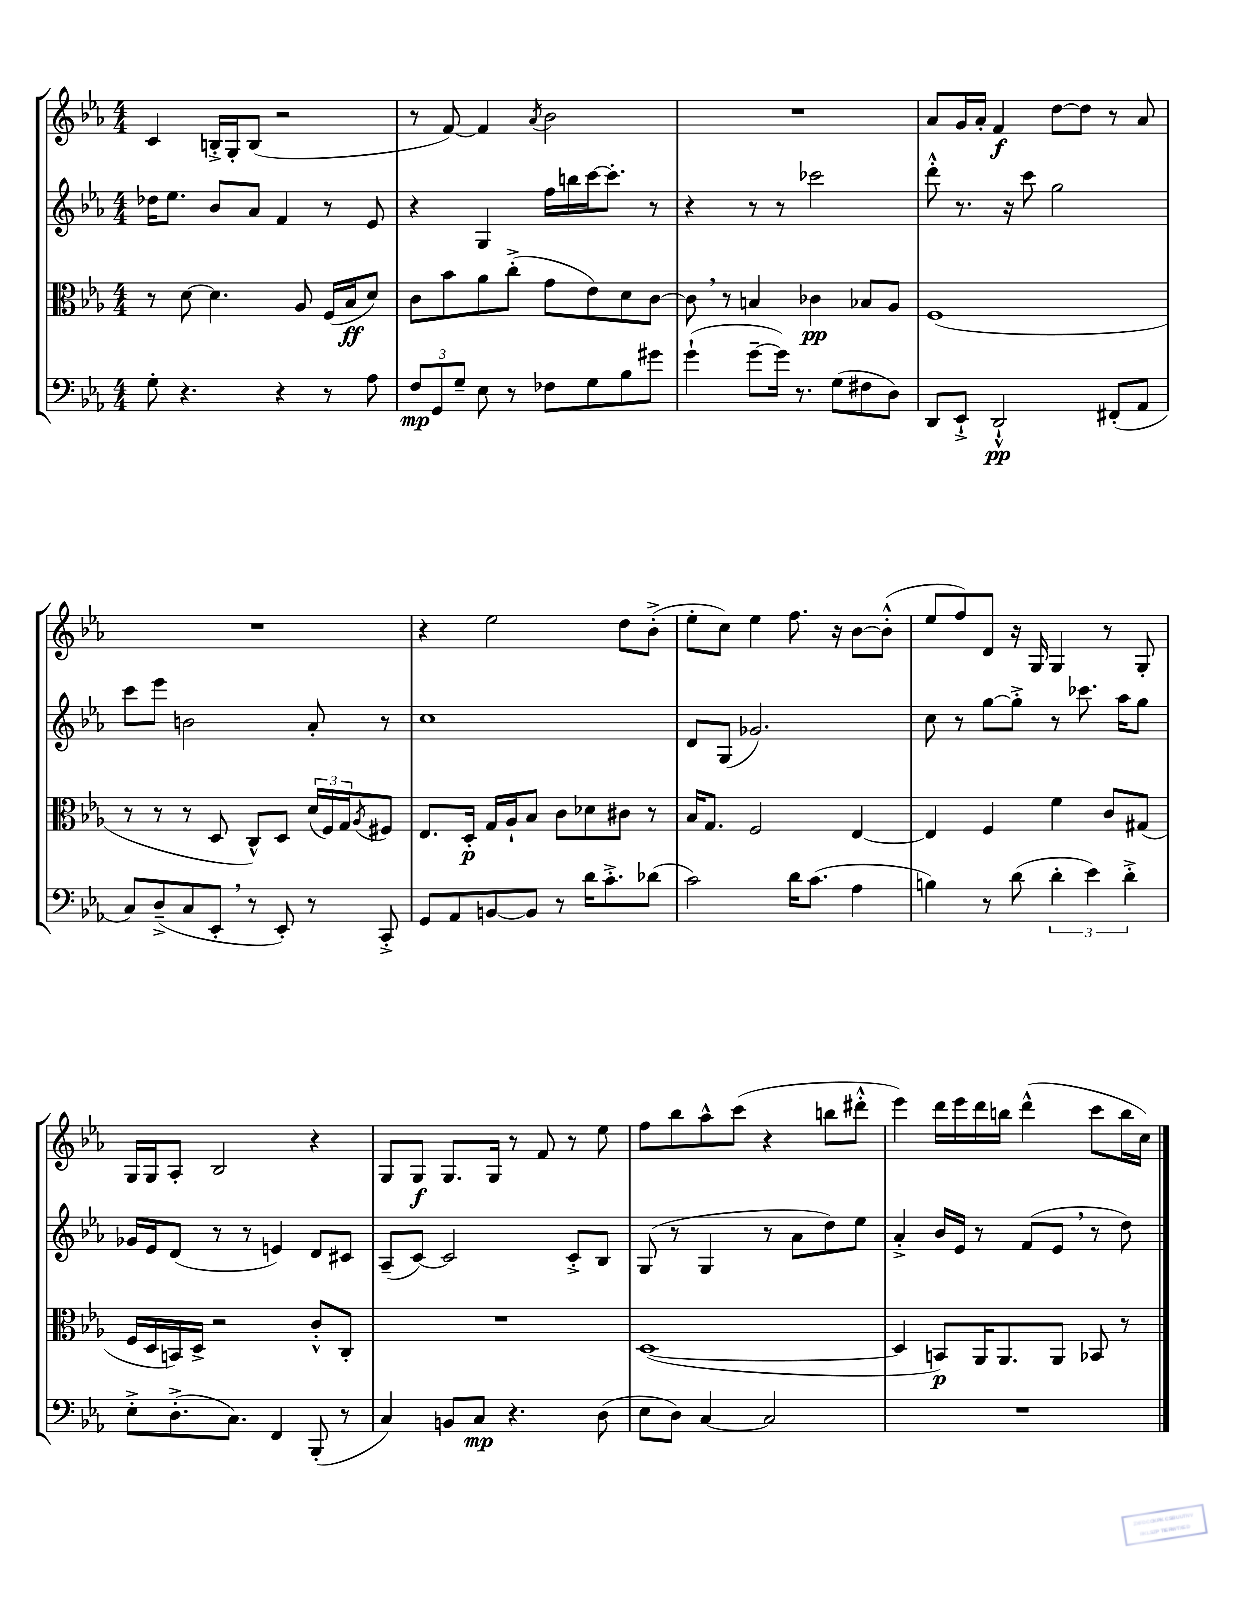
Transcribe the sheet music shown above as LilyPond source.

<<
\new StaffGroup <<
\new Staff = "s0" {
    \clef treble \key ees \major \numericTimeSignature \time 4/4
    c'4 b16-.-> g16-. b8( r2 |
    r8 f'8~) f'4 \acciaccatura { aes'8 } bes'2 |
    R1 |
    aes'8 g'16 aes'16-. f'4\f d''8~ d''8 r8 aes'8 |
    R1 |
    r4 ees''2 d''8 bes'8-.->( |
    ees''8-. c''8) ees''4 f''8. r16 bes'8~ bes'8-.-^( |
    ees''8 f''8) d'8 r16 g16 g4 r8 g8-. |
    g16 g16 aes8-. bes2 r4 |
    g8 g8\f g8. g16 r8 f'8 r8 ees''8 |
    f''8 bes''8 aes''8-^ c'''8( r4 b''8 dis'''8-.-^ |
    ees'''4) d'''16 ees'''16 d'''16 b''16 d'''4-^( c'''8 b''16 c''16) \bar "|." |
}
\new Staff = "s1" {
    \clef treble \key ees \major \numericTimeSignature \time 4/4
    des''16 ees''8. bes'8 aes'8 f'4 r8 ees'8 |
    r4 g4 f''16 b''16 c'''16~ c'''8.-. r8 |
    r4 r8 r8 ces'''2 |
    d'''8-.-^ r8. r16 c'''8 g''2 |
    c'''8 ees'''8 b'2 aes'8-. r8 |
    c''1 |
    d'8 g8( ges'2.) |
    c''8 r8 g''8~ g''8-.-> r8 ces'''8. aes''16 g''8 |
    ges'16 ees'16 d'8( r8 r8 e'4) d'8 cis'8 |
    aes8--( c'8~) c'2 c'8-.-> bes8 |
    g8( r8 g4 r8 aes'8 d''8) ees''8 |
    aes'4-.-> bes'16 ees'16 r8 f'8( ees'8 \breathe r8 d''8) \bar "|." |
}
\new Staff = "s2" {
    \clef alto \key ees \major \numericTimeSignature \time 4/4
    r8 d'8~ d'4. aes8 f16( bes16\ff d'8) |
    c'8 bes'8 aes'8 c''8-.->( g'8 ees'8) d'8 c'8~ |
    c'8 \breathe r8 b4 ces'4\pp bes8 aes8 |
    f1( |
    r8 r8 r8 d8 c8-^) d8 \tuplet 3/2 { d'16( f16) g16 } \acciaccatura { aes8 } fis8 |
    ees8. d16-.\p g16 aes16-! bes8 c'8 des'8 cis'8 r8 |
    bes16 g8. f2 ees4~ |
    ees4 f4 f'4 c'8 gis8( |
    f16 d16 b,16) d16-> r2 c'8-.-^ c8-. |
    R1 |
    d1~( |
    d4 b,8\p) aes,16 aes,8. aes,8 bes,8 r8 \bar "|." |
}
\new Staff = "s3" {
    \clef bass \key ees \major \numericTimeSignature \time 4/4
    g8-. r4. r4 r8 aes8 |
    \tuplet 3/2 { f8\mp g,8 g8-- } ees8 r8 fes8 g8 bes8 gis'8 |
    g'4-!( g'8~-- g'16) r8. g8( fis8 d8) |
    d,8 ees,8-!-> d,2-!-^\pp fis,8-.( aes,8 |
    c8) d8--->( c8 ees,8-. \breathe r8 ees,8-.) r8 c,8-.-> |
    g,8 aes,8 b,8~ b,8 r8 d'16 c'8.-.-> des'8( |
    c'2) d'16 c'8.( aes4 |
    b4) r8 d'8( \tuplet 3/2 { d'4-. ees'4) d'4-.-> } |
    ees8-.-> d8.-.->( c8.) f,4 bes,,8-.( r8 |
    c4) b,8 c8\mp r4. d8( |
    ees8 d8) c4~ c2 |
    R1 \bar "|." |
}
>>
>>
\layout { \context { \Score \remove "Bar_number_engraver" } }
